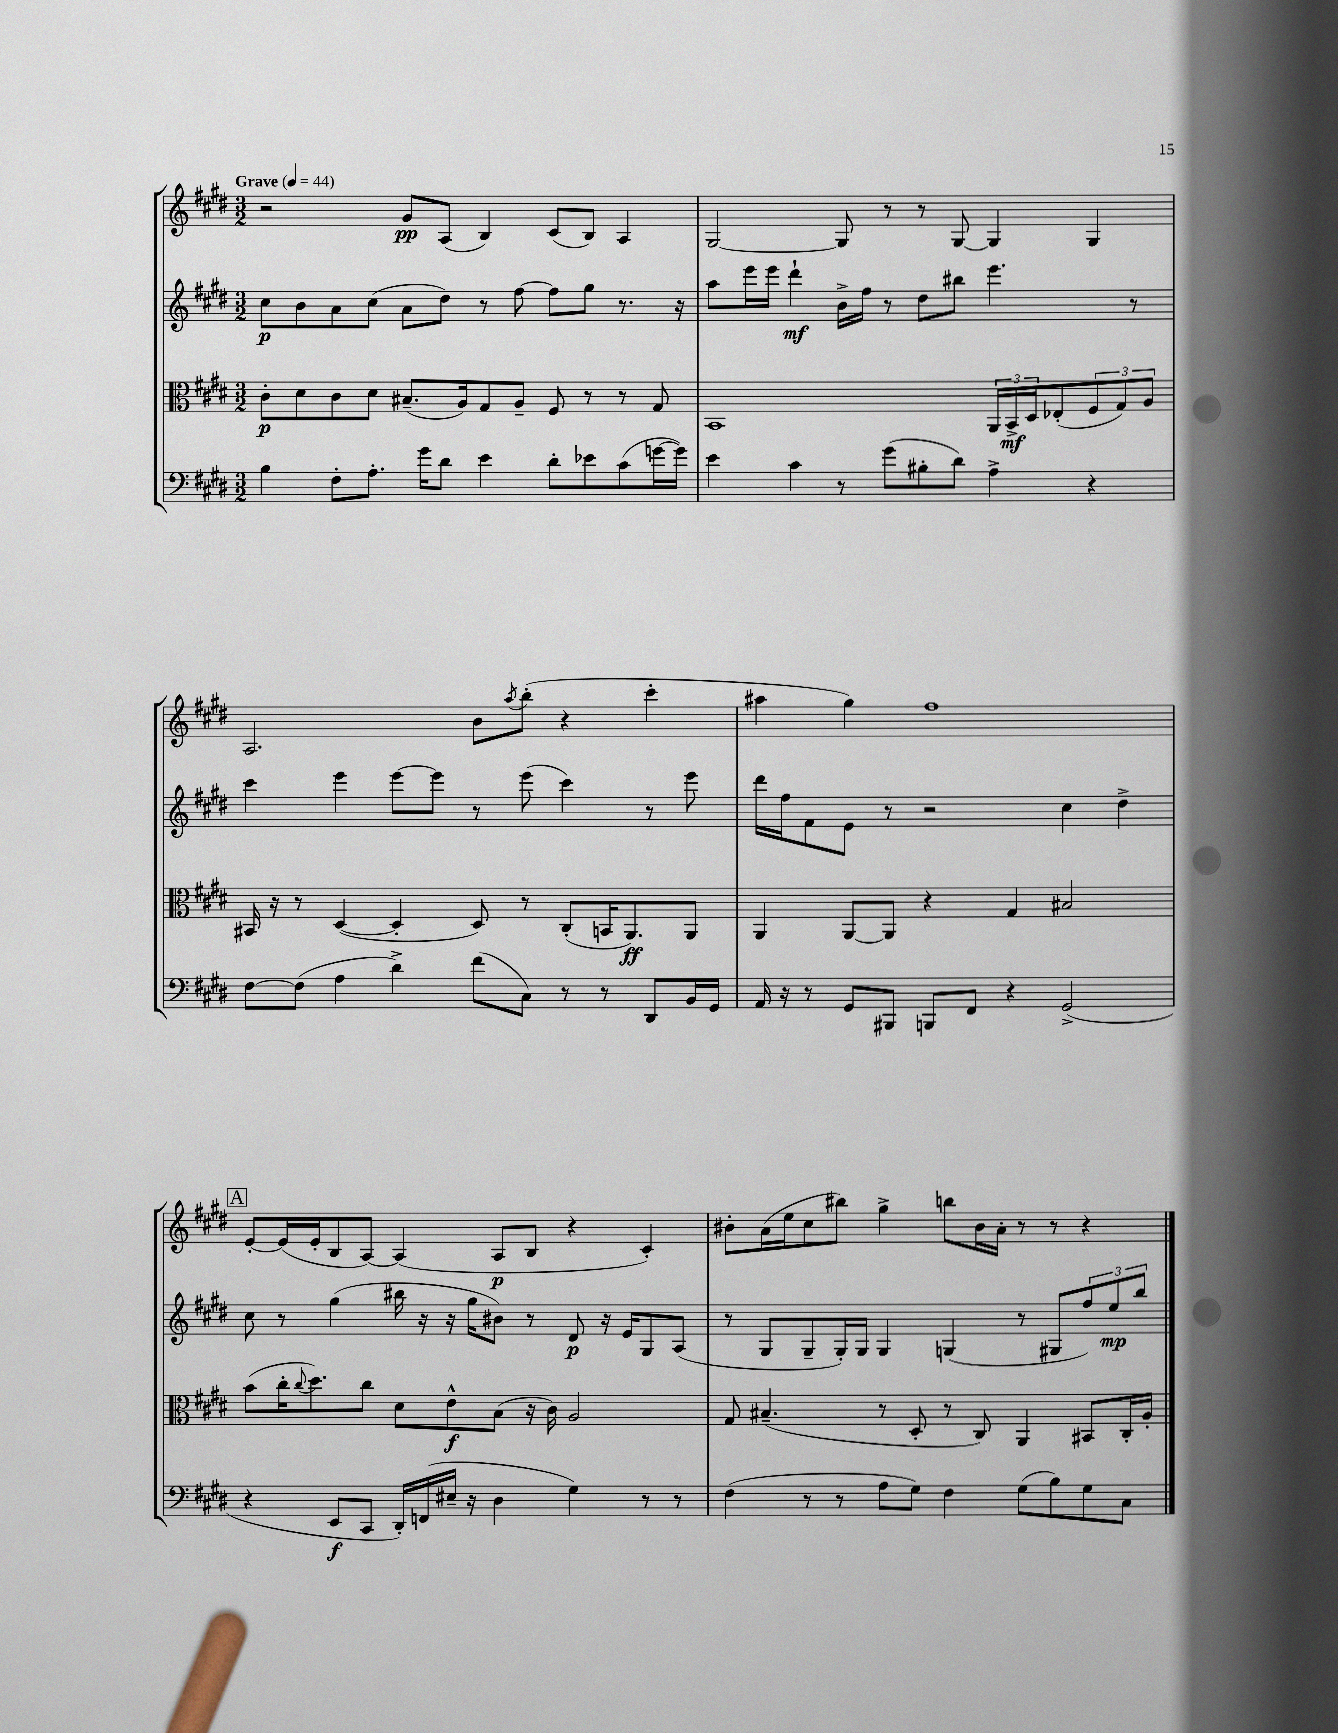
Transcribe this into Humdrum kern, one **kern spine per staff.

**kern	**kern	**kern	**kern
*staff4	*staff3	*staff2	*staff1
*clefF4	*clefC3	*clefG2	*clefG2
*k[f#c#g#d#]	*k[f#c#g#d#]	*k[f#c#g#d#]	*k[f#c#g#d#]
*M3/2	*M3/2	*M3/2	*M3/2
*MM44	*MM44	*MM44	*MM44
4B	8c#'	8cc#	2r
.	8d#	8b	.
8F#'	8c#	8a	.
8.A'	8d#	(8cc#	.
.	(8.B#~	8a	8g#
16g#	.	.	.
8d#	.	8dd#)	(8A
.	16A)	.	.
4e	8G#	8r	4B)
.	8A~	[8ff#	.
8d#'	8F#	8ff#]	(8c#
8e-	8r	8gg#	8B)
(8c#	8r	8.r	4A
[16g	8G#	.	.
16g])	.	16r	.
=	=	=	=
4e	1BB	8aa	[2G#
.	.	16eee	.
.	.	16eee	.
4c#	.	4ddd#`	.
8r	.	16b^	8G#]
.	.	16ff#	.
(8g#	.	8r	8r
8B#'	.	8dd#	8r
8d#)	.	8bb#	[8G#
4A^	24AA	4.eee	4G#]
.	24BB^	.	.
.	24D#	.	.
.	(8E-'	.	.
4r	12F#	.	4G#
.	12G#)	.	.
.	.	8r	.
.	12A	.	.
=	=	=	=
[8F#	16BB#	4ccc#	2.A
.	16r	.	.
(8F#]	8r	.	.
4A	([4D#	4eee	.
4d#^)	4D#']	[8eee	.
.	.	8eee]	.
(8f#	8D#)	8r	8b
.	.	.	8qaa
8C#)	8r	(8eee	(8bb'
8r	(8C#'	4ccc#)	4r
8r	16BB	.	.
.	8.AA)	.	.
8DD#	.	8r	4ccc#'
16BB	8AA	8eee	.
16GG#	.	.	.
=	=	=	=
16AA	4AA	16ddd#	4aa#
16r	.	16ff#	.
8r	.	8f#	.
8GG#	[8AA	8e	4gg#)
8BBB#	8AA]	8r	.
8BBB	4r	2r	1ff#
8FF#	.	.	.
4r	4G#	.	.
(2GG#^	2B#	4cc#	.
.	.	4dd#^	.
=	=	=	=
4r	(8b	8cc#	[8e'
.	16cc#'	8r	(16e]
.	8qqcc#	.	.
.	8.dd#)	.	16e'
8EE	.	(4gg#	8B
8CC#	8cc#	.	[8A)
16DD#')	8d#	16bb#	(4A]
(16FF	.	16r	.
16E#~	8e^^	16r	.
16r	.	16gg#	.
4D#	(8B	8b#)	8A
.	16r	8r	8B
.	16c#)	.	.
4G#)	2A	8d#	4r
.	.	16r	.
.	.	16e	.
8r	.	8G#	4c#')
8r	.	(8A	.
=	=	=	=
(4F#	8G#	8r	8b#'
.	(4.B#~	8G#	(16a
.	.	.	16ee
8r	.	8G#~	8cc#
8r	.	16G#')	8bb#)
.	.	16G#	.
8A	8r	4G#	4gg#^
8G#)	8D#'	.	.
4F#	8r	(4G	8bb
.	8C#)	.	16b#
.	.	.	16a'
(8G#	4AA	8r	8r
8B)	.	8G#	8r
8G#	8BB#	12ff#)	4r
.	.	12ee	.
8C#	16C#'	.	.
.	.	12bb	.
.	16A'	.	.
==	==	==	==
*-	*-	*-	*-
